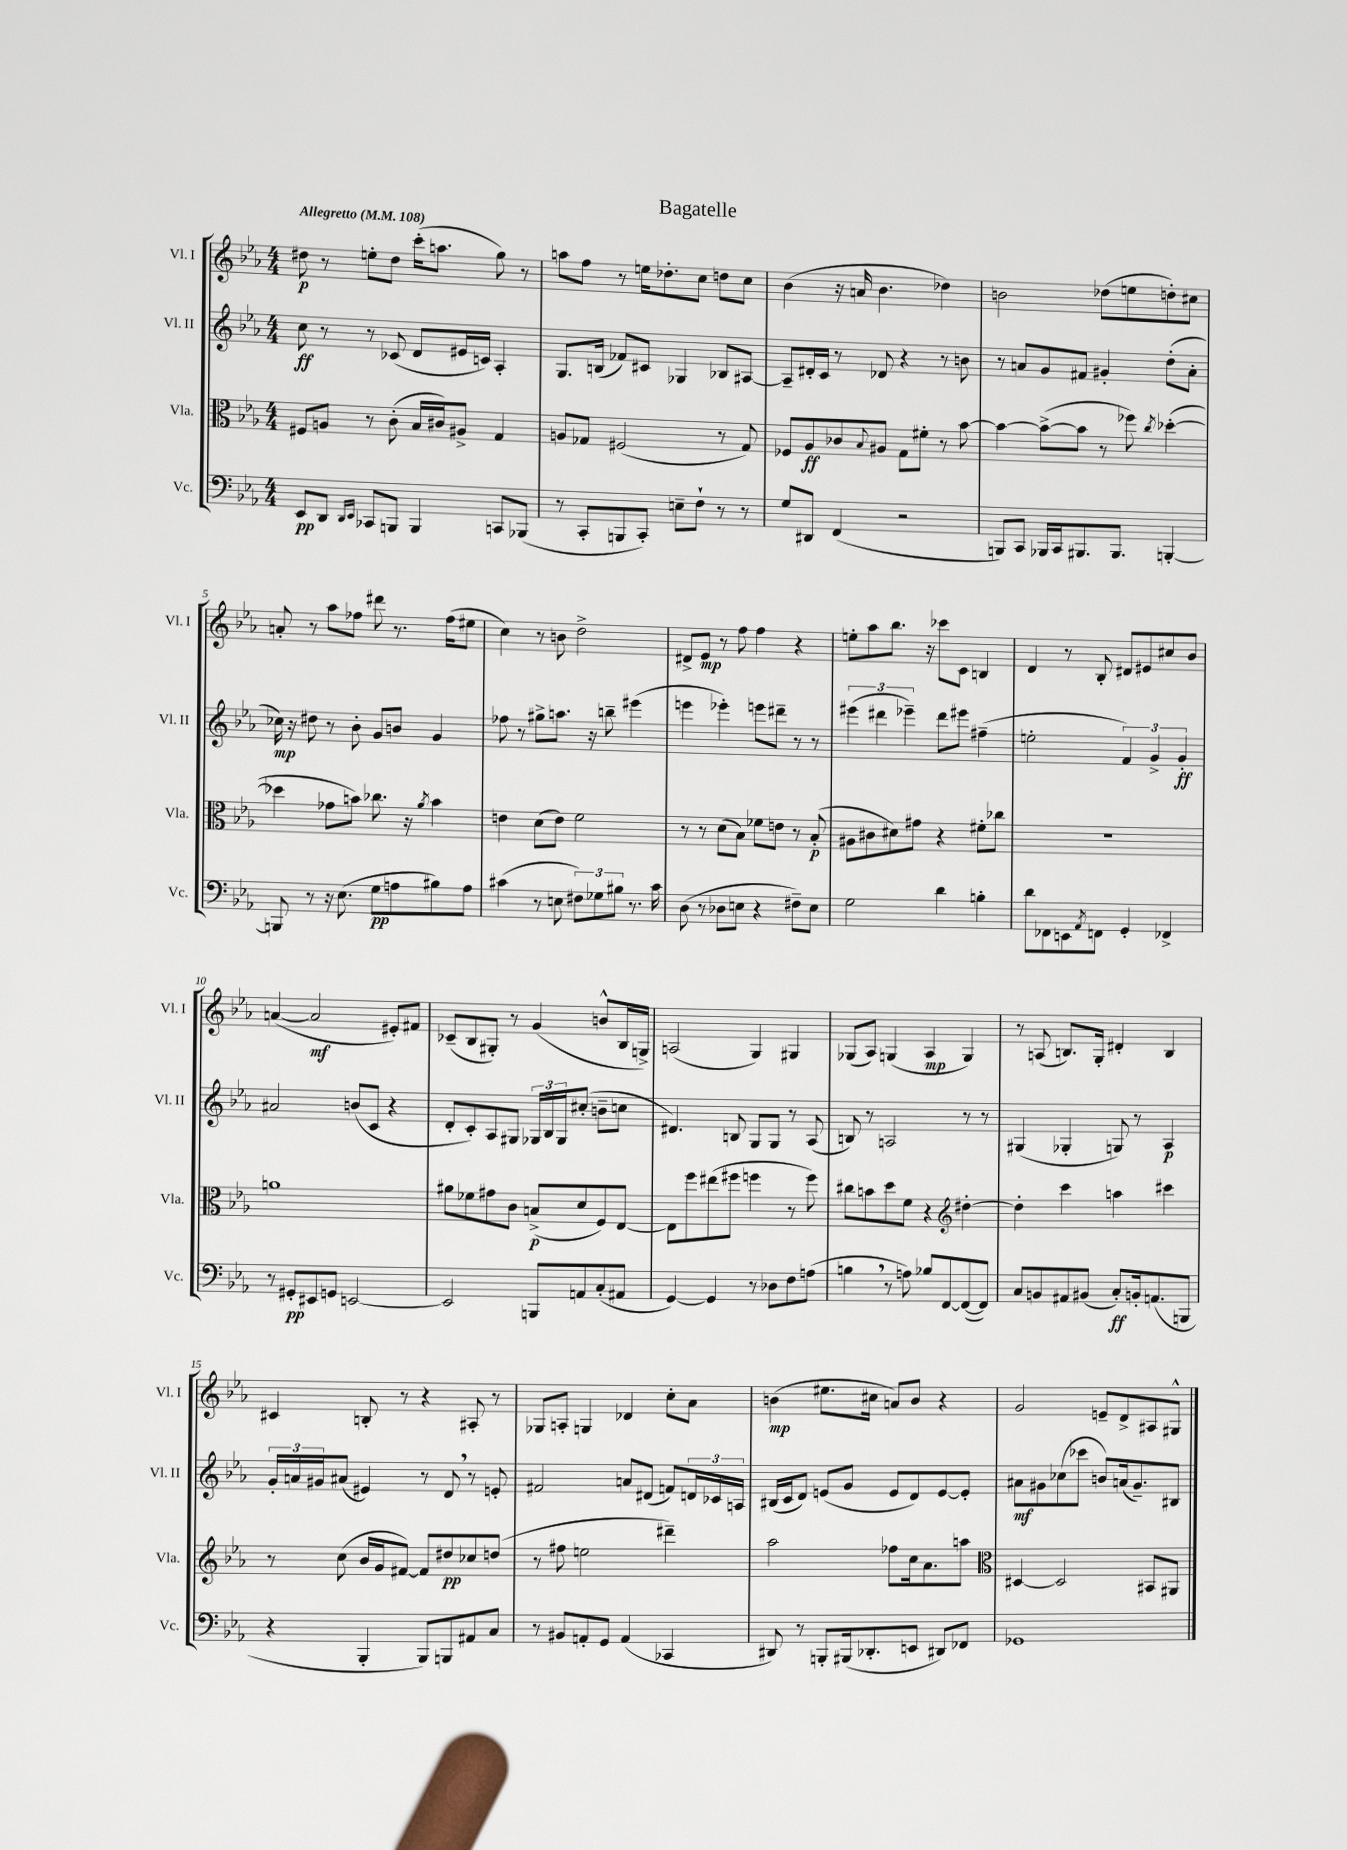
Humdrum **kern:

**kern	**kern	**kern	**kern
*staff4	*staff3	*staff2	*staff1
*clefF4	*clefC3	*clefG2	*clefG2
*k[b-e-a-]	*k[b-e-a-]	*k[b-e-a-]	*k[b-e-a-]
*M4/4	*M4/4	*M4/4	*M4/4
*MM108	*MM108	*MM108	*MM108
8EE-	8F#	8cc	8dd#
8DD	8A	8r	8r
16qqDD	.	.	.
16qqEE-	.	.	.
8CC-	8r	8r	8ee'
8BBB	(8c'	(8c-	8dd#
4BBB	16B-	8d	(16ccc'
.	16c#)	.	8.aa
.	8A#^	16e#	.
.	.	16c)	.
8CC	4G	4A-'	8gg)
(8BBB-	.	.	8r
=	=	=	=
8r	8A	8.G	8aa
8CC'	8G-	.	8ff
.	.	(16B	.
8BBB	(2F#	8f-)	8r
8CC')	.	8c#	16ee
.	.	.	8.dd-'
8E~	.	4G-	.
8F`	.	.	8cc
8r	8r	8B-	8dd
8r	8G-)	[8A#	8cc
=	=	=	=
8G	8F-	8A#~]	(4b-
8DD#	8A-	16d#'	.
.	.	16c	.
(4FF	8c-	8r	16r
.	.	.	16a
.	8qqB-	.	.
.	8A#	8d-	4.b-
2r	8G	4r	.
.	8f#'	.	.
.	8r	8r	4dd-)
.	[8b-	8b	.
=	=	=	=
8BBB)	4b-_	8r	2b
8CC	.	8a	.
16BBB-	(8b-^_	8g	.
16CC	.	.	.
8.BBB#	8b-]	8f#	.
.	8r	4g#'	(8dd-
8.BBB#	.	.	.
.	8ff-)	.	8ee
.	8qcc	.	.
[4BBB'	([4dd-'	(8dd'	8dd')
.	.	8a'	8cc#
=	=	=	=
8BBB]	4dd-]	16cc-)	8a'
.	.	16r	.
8r	.	8dd#	8r
16r	8g-	8r	8aa-
(8.E-	.	.	.
.	8b)	8b-'	8ff-
8G	8.cc-	8g	8ddd#
8A	.	8b	8.r
.	16r	.	.
.	8qa-	.	.
8B#)	4b	4g	.
.	.	.	(16ff-
8A	.	.	8ee#
=	=	=	=
(4c#	4e	8ff-	4cc)
.	.	8r	.
8r	(8d	8gg#^	8r
8E	8e)	8.aa	8b
12F#)	2f	.	2dd^
.	.	16r	.
12G-	.	.	.
.	.	8bb~	.
12B#	.	.	.
8.r	.	(4eee#	.
16c#	.	.	.
=	=	=	=
(8D	8r	4eee	8d#^
8r	8r	.	8e-
8D-	(8d	4eee-')	8r
8E	8B-)	.	8ff
4r	8f-	8eee	4ff
.	8e	8ddd#~	.
8F#~)	8r	8r	4r
8E	(8B-'	8r	.
=	=	=	=
2G	8A#	(6eee#	8ee'
.	8c#	.	8aa-
.	.	6ddd#	.
.	8d#)	.	8.bb-
.	.	6eee-~)	.
.	8g#	.	.
.	.	.	16r
4d	4r	8ddd#	8ccc-
.	.	8eee#	8c
4B'	8f#'	(4ff#~	4B
.	8cc-	.	.
=	=	=	=
8d	1r	2ee'	4d
8FF-	.	.	.
8EE	.	.	8r
8qAA-	.	.	.
8FF	.	.	8B-'
4GG'	.	6f)	8d#
.	.	.	8e#
.	.	6g^	.
4FF-^	.	.	8cc#
.	.	6g'	.
.	.	.	8b-
=	=	=	=
8r	1a	2a#	([4a
8GG#'	.	.	.
8EE#	.	.	2a]
8GG	.	.	.
[2EE	.	(8b	.
.	.	8c	.
.	.	4r	8e#')
.	.	.	8f#
=	=	=	=
2EE]	8a#	8d'	(8c-~
.	8f-	8c')	8B-
.	8g#	8A-	8G#')
.	8c	8G#	8r
8BBB	(8B^	24G-	(4g
.	.	24B-	.
.	.	24G-	.
8AA	8d	(8cc#'	.
(8C'	8F)	8b~	8b^^
8AA#	[8E-	8cc	16B-
.	.	.	16G^)
=	=	=	=
[4GG)	8E-]	4.d#)	(2A
.	8ff	.	.
4GG]	(8ee#	.	.
.	8ff#	8B	.
8r	4ff	8G	4G)
8D-	.	8G	.
8F	8r	8r	4G#
(8A	8ff)	(8A-	.
=	=	=	=
4B	8cc#	8B)	(8G-
.	8b	8r	8A-)
8r	8dd	2A	(4G
8A)	8f	.	.
8B-	4r	.	4A-
[8FF	.	.	.
*	*clefG2	*	*
(8FF_	[4dd#'	8r	4G)
8FF])	.	8r	.
=	=	=	=
8C	4dd#']	(4G#	8r
8BB	.	.	(8A
8AA#	4ccc	4G-'	8.B)
(8BB#	.	.	.
.	.	.	16G'
8C')	4aa	8G)	4d#'
16BB'	.	8r	.
(8.AA	.	.	.
.	4ccc#	4A-	4B
8BBB	.	.	.
=	=	=	=
4r	8r	24g'	4c#
.	.	24a	.
.	.	24g#	.
.	(8cc	(8a#	.
4BBB-'	16b-	4e#)	8B'
.	16g	.	.
.	[8f#)	.	8r
8BBB-)	8f#]	8r	4r
8BBB	8dd#	8d	.
8AA#	8cc-	8r	8A#'
8C	(8dd	8e'	8r
=	=	=	=
8r	8r	2f#	8G-
8BB#	8ff#	.	8A'
8AA'	2ee	.	4G
8GG	.	.	.
(4AA	.	8a	4d-
.	.	(8d#	.
4CC-	4ddd#~)	8f)	8cc'
.	.	24d	8a-
.	.	24c-	.
.	.	24A	.
=	=	=	=
8DD#)	2aa-	(16B#	(4b
.	.	16c	.
8r	.	8d)	.
8BBB'	.	(8e	8.ee#
(16BBB#	.	8g	.
8.DD-'	.	.	16cc#
.	8ff-	8e	8a)
8EE	16cc	8d)	8b
.	8.a-	.	.
8DD#)	.	[8e	4r
8FF-	8aa	8e']	.
=	=	=	=
*	*clefC3	*	*
1GG-	[4D#	8a#	2g
.	.	8g#	.
.	2D#]	(8cc-	.
.	.	8ccc-	.
.	.	8b)	8e~
.	.	(16a	8d^
.	.	8.g#~)	.
.	8BB#	.	8A#
.	8AA#	8B#	8G#^^
==	==	==	==
*-	*-	*-	*-
